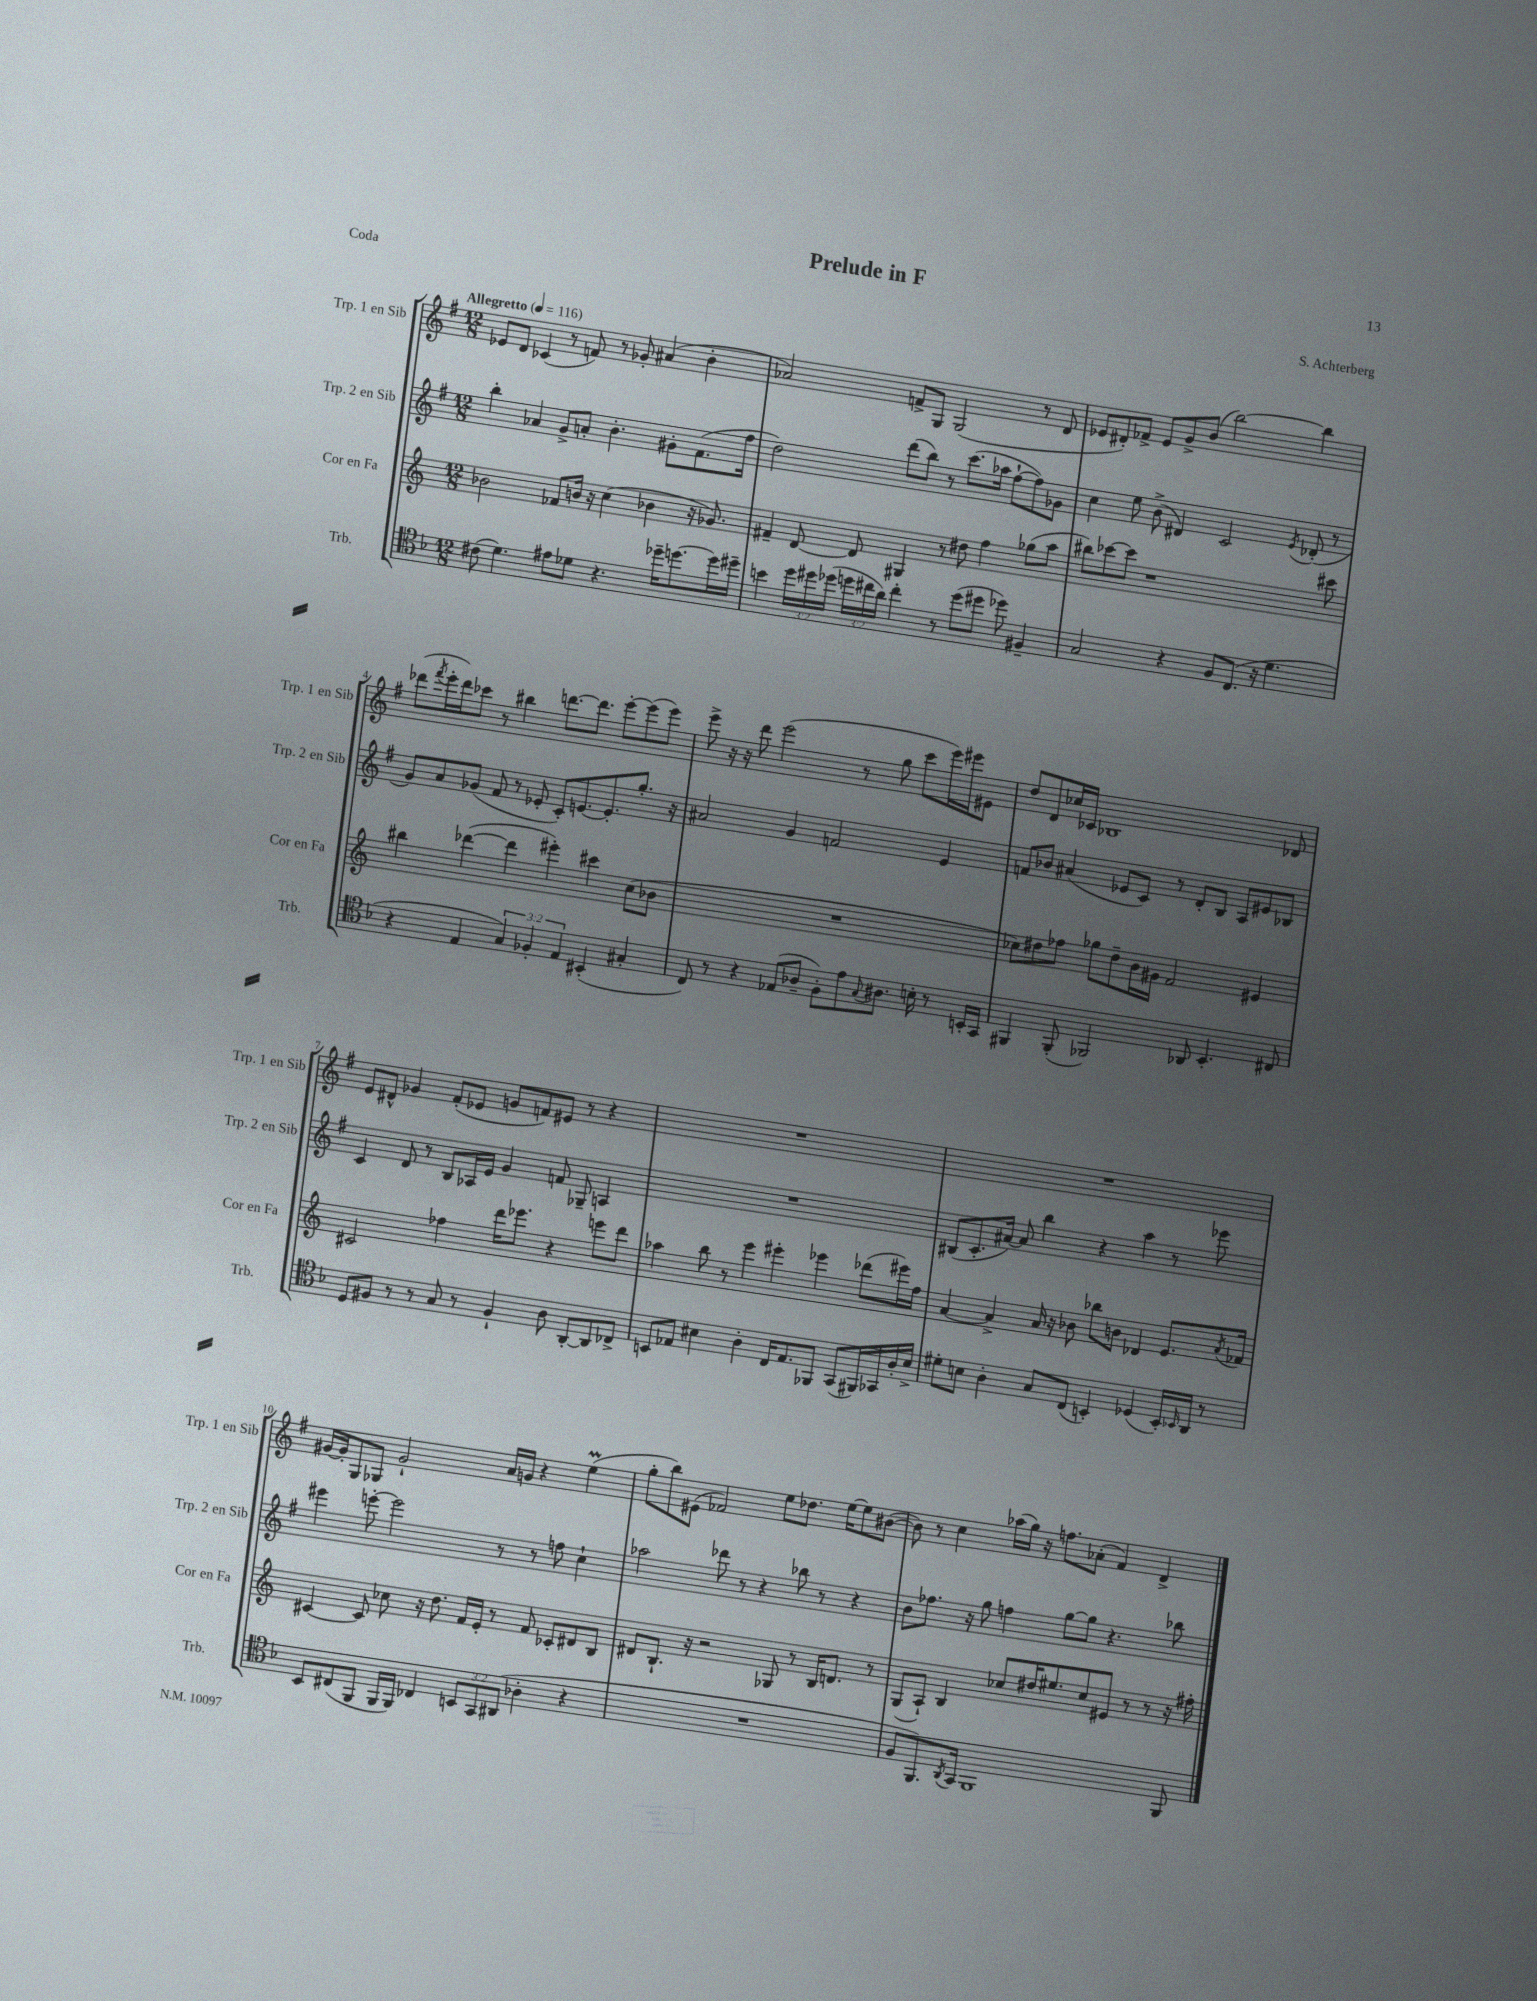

**kern	**kern	**kern	**kern
*staff4	*staff3	*staff2	*staff1
*clefC4	*clefG2	*clefG2	*clefG2
*k[b-]	*k[]	*k[f#]	*k[f#]
*M12/8	*M12/8	*M12/8	*M12/8
*MM116	*MM116	*MM116	*MM116
(8c#	2b-	4bb'	8e-
4.d)	.	.	8d
.	.	4a-	(4c-
8e#	8f-	8g^	8r
8d-	16b	8a'	8f)
.	16r	.	.
4.r	(4cc	4.b'	8r
.	.	.	8g-'
.	4b-	.	(4a#
16dd-~	.	8g#'	.
[8.dd	.	.	.
.	16r	(8.f#	4b'
.	8.g-)	.	.
16dd]	.	.	.
16dd#~	.	16ff#	.
=	=	=	=
4b	4f#~	2dd)	2a-)
24dd	[8d	.	.
24dd#	.	.	.
(24dd-	.	.	.
24dd	8d]	.	.
24cc#	.	.	.
24a)	.	.	.
4cc#'	4G#	(8ddd	8f^
.	.	8bb)	8G
8r	8r	8r	(2G
(8dd	8dd#	(8.ccc	.
8dd#	4ff	.	.
.	.	16aa-	.
8dd-)	.	[8ff#`	.
4F#~	(8gg-	8ff#])	8r
.	8aa	8g-	8d
=	=	=	=
2G	8bb#)	4cc	8e-
.	[8ccc-	.	8d#')
.	8ccc-]	8ee	8f-^
.	1r	(8b^	8e-
4r	.	4d#)	8g^
.	.	.	(8b
8F	.	2c	[2bb)
(8.C	.	.	.
16r	.	.	.
4.d	.	.	.
.	.	8qe	.
.	.	(8d-'	4bb]
.	8ccc#	8r	.
=	=	=	=
4r	4bb#	8g)	(8ddd-
.	.	.	8qfff#
.	.	8a	16eee'
.	.	.	16ddd-)
4E	([4ddd-	(8g-	8ccc-
.	.	8f#	8r
6G)	4ddd-]	8r	4bb#
.	.	8e-'	.
6F-'	.	.	.
.	4eee#')	8c')	[8.ddd
6E	.	.	.
.	.	[8.e	.
.	.	.	8.ddd]
(4BB#'	4ccc#	.	.
.	.	8.e']	.
.	.	.	[8eee'
4G#'	(8cc	8.gg'	(8eee]
.	8b-	.	8eee)
.	.	16r	.
=	=	=	=
8C)	1.r	2a#	8eee^
8r	.	.	16r
.	.	.	16r
4r	.	.	8ddd
.	.	.	(2eee
(8E-	.	4g	.
8A-~	.	.	.
8F')	.	2f	.
8e	.	.	8r
8qqG	.	.	.
8.A#	.	.	8gg
.	.	.	8ccc
16B'	.	.	.
8r	.	4e	16eee)
.	.	.	16eee#
16BB'	.	.	8e#
16GG	.	.	.
=	=	=	=
4FF#	8cc-)	8f	8dd
.	8dd#	8b-	8d
(8FF#'	8ff-	(4a#	16cc-
.	.	.	16c-
2FF-)	8gg-	.	1B-
.	8dd#~	8e-	.
.	16b	8c)	.
.	16g#	.	.
.	2f	8r	.
8AA-	.	8d'	.
4.BB-'	.	8B	.
.	.	8A	.
.	4e#	8e#	.
8C#	.	8B-	8d-
=	=	=	=
8D	2c#	4c	8e
8F#	.	.	8d#^^
8r	.	8d	4g-
8r	.	8r	.
8G	4ff-	8B	(8f#'
8r	.	16A-	8e-
.	.	16e	.
4F#`	16ddd	4g	8g
.	8.eee-	.	.
.	.	.	8f)
8A	4r	8f	8e#
[8AA'	.	8G-~	8r
8AA]	8eee	4A	4r
8C-^	8ddd	.	.
=	=	=	=
8BB	4aa-	1.r	1.r
8E-	.	.	.
4B#	8bb	.	.
.	8r	.	.
4A'	4eee	.	.
16C	4eee#'	.	.
8.E-	.	.	.
8FF-	4eee-	.	.
(8GG	.	.	.
16FF#)	(8ddd-	.	.
16GG-	.	.	.
16A'	16eee#)	.	.
16B#^	16ff	.	.
=	=	=	=
8d#'	[4a	(8B#	1.r
8B	.	8.c'	.
4A'	4a^]	.	.
.	.	[16a#)	.
.	.	8a#]	.
8G	16a	4bb	.
.	16r	.	.
(8C	8b-	.	.
4BB')	8bb-	4r	.
.	8b	.	.
(4D-	4d-	4aa	.
16BB')	8.e	8r	.
16qqBB-	.	.	.
16AA	.	.	.
8r	.	8eee-	.
.	8qa	.	.
.	16f-	.	.
=	=	=	=
8BB-	[4c#	4eee#	[16g#
.	.	.	16g#']
(8C#	.	.	8G
8FF	8c#]	[8eee'	8G-
16FF	8cc-	2eee]	2g#`
16FF)	.	.	.
4C-	16r	.	.
.	8.dd	.	.
12BB	16f	.	.
.	16e'	.	.
12GG	.	.	.
.	8r	8r	16a
(12AA#	.	.	.
.	.	.	16g
4A-'	8f	8r	4r
.	8c-'	8ff	.
4r	8d#	4cc`	(4ee
.	8B	.	.
=	=	=	=
1.r	8d#	2aa-	8gg'
.	8.B`	.	8bb)
.	.	.	(8e#
.	16r	.	.
.	2r	.	2f-)
.	.	8ddd-	.
.	.	8r	.
.	.	4r	.
.	8G-	.	8ee
.	8r	8bb-	8.dd-
.	16B	8r	.
.	8.d	.	[16ee
.	.	4r	8ee]
.	8r	.	([8b#
=	=	=	=
8F	(8G	8b	8b#])
8.FF)	8A`)	8.ff-	8r
.	4B	.	4cc
8qAA	.	.	.
16GG	.	16r	.
1FF	.	8gg	.
.	8cc-	4ff	(16aa-
.	.	.	16gg)
.	16dd#	.	16r
.	8.ee#	.	8.ff
.	.	[8gg	.
.	8cc-	8gg]	(8a-'
.	8e#	4.r	4f#)
.	8r	.	.
.	8r	.	4d^
8FF	16r	8bb-	.
.	16ff#'	.	.
==	==	==	==
*-	*-	*-	*-
